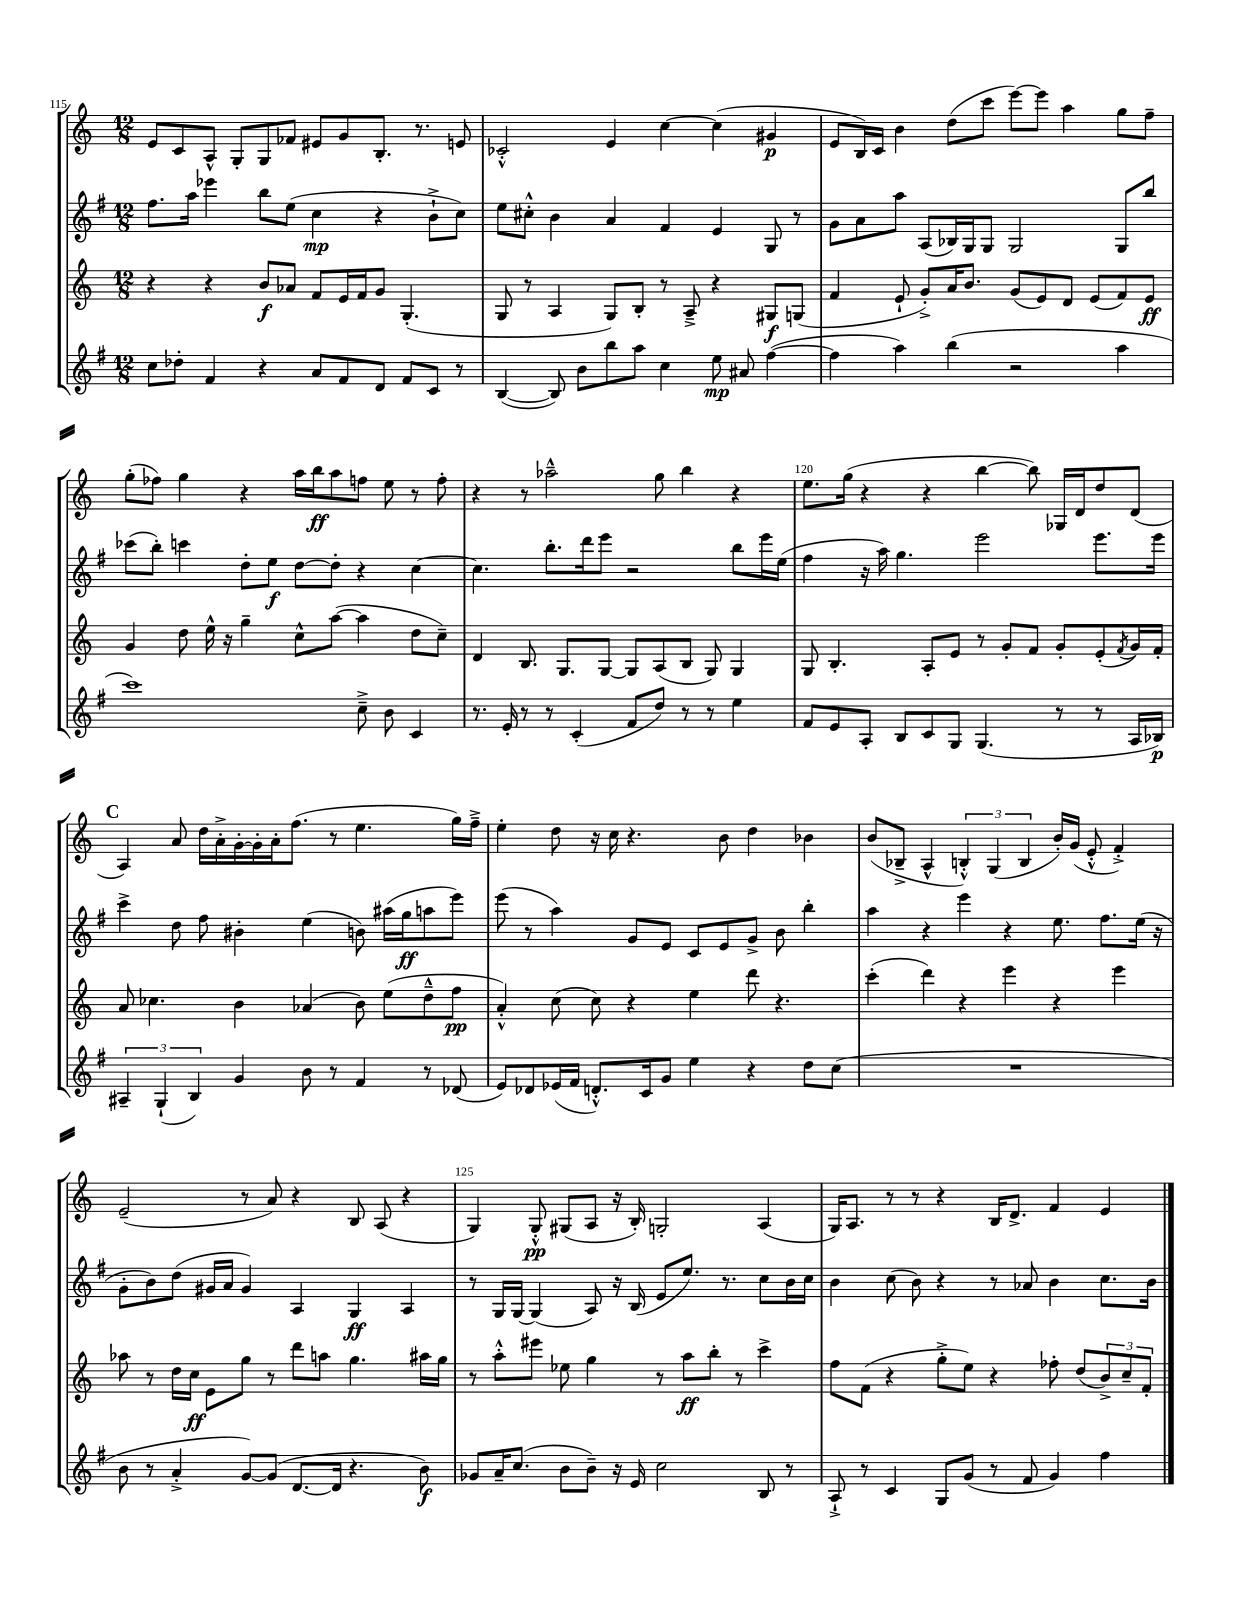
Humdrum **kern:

**kern	**dynam	**kern	**dynam	**kern	**dynam	**kern	**dynam
*part4	*part4	*part3	*part3	*part2	*part2	*part1	*part1
*staff4	*staff4	*staff3	*staff3	*staff2	*staff2	*staff1	*staff1
*clefG2	*	*clefG2	*	*clefG2	*	*clefG2	*
*k[f#]	*	*k[]	*	*k[f#]	*	*k[]	*
*M12/8	*	*M12/8	*	*M12/8	*	*M12/8	*
=115	=115	=115	=115	=115	=115	=115	=115
8cc\L	.	4r	.	8.ff#\L	.	8e/L	.
8dd-X'\J	.	.	.	.	.	8c/	.
.	.	.	.	16aa\Jk	.	.	.
4f#/	.	4r	.	4eee-X\	.	8A^^/J	.
.	.	.	.	.	.	8G'/L	.
4r	.	8b/L	f	8bb\L	.	8G/	.
.	.	8a-X/J	.	(8ee\J	.	8f-X/J	.
8a/L	.	8f/L	.	4cc\	mp	8e#X/L	.
8f#/	.	16e/L	.	.	.	8g/	.
.	.	16f/J	.	.	.	.	.
8d/J	.	8g/J	.	4r	.	8.B'/J	.
8f#/L	.	(4.G'/	.	.	.	.	.
.	.	.	.	.	.	8.r	.
8c/J	.	.	.	8b`^\L	.	.	.
8r	.	.	.	8cc\J)	.	8en/	.
=116	=116	=116	=116	=116	=116	=116	=116
([4B/	.	8G/	.	8ee\L	.	2c-X'^^/	.
.	.	8r	.	8cc#X'^^\J	.	.	.
8B/])	.	4A/	.	4b\	.	.	.
8b\L	.	.	.	.	.	.	.
8bb\	.	8G/L)	.	4a/	.	4e/	.
8aa\J	.	8B'/J	.	.	.	.	.
4cc\	.	8r	.	4f#/	.	[4cc\	.
.	.	8A~^/	.	.	.	.	.
8ee\	mp	4r	.	4e/	.	(4cc\]	.
8a#X/	.	.	.	.	.	.	.
([4ff#\	.	8G#X/L	f	8G/	.	4g#X/	p
.	.	(8Gn/J	.	8r	.	.	.
=117	=117	=117	=117	=117	=117	=117	=117
4ff#\]	.	4f/	.	8g\L	.	8e/L	.
.	.	.	.	8a\	.	16B/L)	.
.	.	.	.	.	.	16c/JJ	.
4aa\)	.	8e`/	.	8aa\J	.	4b\	.
.	.	8g'^/L)	.	(8A/L	.	.	.
(4bb\	.	16a/K	.	16B-X/L)	.	(8dd\L	.
.	.	8.b/J	.	16G/J	.	.	.
.	.	.	.	8G/J	.	8ccc\J	.
2r	.	(8g/L	.	2G/	.	[8eee\L)	.
.	.	8e/)	.	.	.	8eee\J]	.
.	.	8d/J	.	.	.	4aa\	.
.	.	(8e/L	.	.	.	.	.
4aa\	.	8f/)	.	8G/L	.	8gg\L	.
.	.	8e/J	ff	8bb/J	.	8ff~\J	.
!!LO:LB:g=z
=118	=118	=118	=118	=118	=118	=118	=118
1ccc)	.	4g/	.	(8ccc-X\L	.	(8gg'\L	.
.	.	.	.	8bb'\J)	.	8ff-X\J)	.
.	.	8dd\	.	4cccn\	.	4gg\	.
.	.	16ee^^\	.	.	.	.	.
.	.	16r	.	.	.	.	.
.	.	4gg~\	.	8dd'\L	.	4r	.
.	.	.	.	8ee\J	f	.	.
.	.	8cc^^\L	.	[8dd\L	.	16aa\LL	.
.	.	.	.	.	.	16bb\J	ff
.	.	([8aa\J	.	8dd'\J]	.	8aa\	.
8cc~^\	.	4aa\]	.	4r	.	8ffn\J	.
8b\	.	.	.	.	.	8ee\	.
4c/	.	8dd\L	.	[4cc\	.	8r	.
.	.	8cc~\J)	.	.	.	8ff'\	.
=119	=119	=119	=119	=119	=119	=119	=119
8.r	.	4d/	.	4.cc\]	.	4r	.
16e'/	.	.	.	.	.	.	.
8r	.	8.B/	.	.	.	8r	.
8r	.	.	.	8.bb'\L	.	2aa-X~^^\	.
.	.	8.G/L	.	.	.	.	.
(4c'/	.	.	.	.	.	.	.
.	.	.	.	16ddd\k	.	.	.
.	.	[8G/J	.	8eee\J	.	.	.
8f#/L	.	8G/L]	.	2r	.	.	.
8dd/J)	.	(8A/	.	.	.	8gg\	.
8r	.	8B/J	.	.	.	4bb\	.
8r	.	8G/)	.	.	.	.	.
4ee\	.	4G/	.	8bb\L	.	4r	.
.	.	.	.	16eee\L	.	.	.
.	.	.	.	(16ee\JJ	.	.	.
=120	=120	=120	=120	=120	=120	=120	=120
8f#/L	.	8G/	.	4ff#\	.	8.ee\L	.
8e/	.	4.B'/	.	.	.	.	.
.	.	.	.	.	.	(16gg\Jk	.
8A'/J	.	.	.	16r	.	4r	.
.	.	.	.	16aa\)	.	.	.
8B/L	.	.	.	4.gg\	.	.	.
8c/	.	8A'/L	.	.	.	4r	.
8G/J	.	8e/J	.	.	.	.	.
(4.G/	.	8r	.	2eee\	.	[4bb\	.
.	.	8g'/L	.	.	.	.	.
.	.	8f/J	.	.	.	8bb\])	.
8r	.	8g'/L	.	.	.	16G-X/LL	.
.	.	.	.	.	.	16d/J	.
8r	.	(8e'/	.	8.eee\L	.	8dd/	.
.	.	8qf/	.	.	.	.	.
16A/LL	.	16g/L)	.	.	.	(8d/J	.
16B-X/JJ)	p	16f'/JJ	.	16eee\Jk	.	.	.
!!LO:LB:g=z
!!LO:REH:place=s1:t=C
=121	=121	=121	=121	=121	=121	=121	=121
6A#X~/	.	8a/	.	4ccc^\	.	4A/)	.
.	.	4.cc-X\	.	.	.	.	.
(6G`/	.	.	.	.	.	.	.
.	.	.	.	8dd\	.	8a/	.
6B/)	.	.	.	.	.	.	.
.	.	.	.	8ff#\	.	16dd\LL	.
.	.	.	.	.	.	16a'^\	.
4g/	.	4b\	.	4b#X'\	.	[16g'\	.
.	.	.	.	.	.	16g'\]	.
.	.	.	.	.	.	16a'\J	.
.	.	.	.	.	.	(8.ff\J	.
8b\	.	(4a-X/	.	(4ee\	.	.	.
8r	.	.	.	.	.	8r	.
4f#/	.	8b\)	.	8bn\)	.	4.ee\	.
.	.	(8ee\L	.	(16aa#X\LL	.	.	.
.	.	.	.	16gg\J	ff	.	.
8r	.	8dd~^^\	.	8aan\	.	.	.
(8d-X/	.	8ff\J	pp	8eee\J)	.	16gg\LL)	.
.	.	.	.	.	.	16ff~^\JJ	.
=122	=122	=122	=122	=122	=122	=122	=122
8e/L)	.	4a'^^/)	.	(8eee\	.	4ee'\	.
8d-X/	.	.	.	8r	.	.	.
(16e-X/L	.	(8cc\	.	4aa\)	.	8dd\	.
16f#/JJ	.	.	.	.	.	.	.
8.dn'^^/L)	.	8cc\)	.	.	.	16r	.
.	.	.	.	.	.	16cc\	.
.	.	4r	.	8g/L	.	4.r	.
16c/k	.	.	.	.	.	.	.
8g/J	.	.	.	8e/J	.	.	.
4ee\	.	4ee\	.	8c/L	.	.	.
.	.	.	.	8e/	.	8b\	.
4r	.	8ddd\	.	8g^/J	.	4dd\	.
.	.	4.r	.	8b\	.	.	.
8dd\L	.	.	.	4bb'\	.	4b-X\	.
(8cc\J	.	.	.	.	.	.	.
=123	=123	=123	=123	=123	=123	=123	=123
1.r	.	(4ccc'\	.	4aa\	.	(8b/L	.
.	.	.	.	.	.	8B-X~^/J	.
.	.	4ddd\)	.	4r	.	4A^^/	.
.	.	4r	.	4eee\	.	6Bn'^^/)	.
.	.	.	.	.	.	(6G/	.
.	.	4eee\	.	4r	.	.	.
.	.	.	.	.	.	6B/	.
.	.	4r	.	8.ee\	.	16b'/LL)	.
.	.	.	.	.	.	(16g/JJ	.
.	.	.	.	.	.	8e'^^/	.
.	.	.	.	8.ff#\L	.	.	.
.	.	4eee\	.	.	.	4f'^/)	.
.	.	.	.	(16ee\Jk	.	.	.
.	.	.	.	16r	.	.	.
!!LO:LB:g=z
=124	=124	=124	=124	=124	=124	=124	=124
8b\	.	8aa-X\	.	8g'\L	.	(2e~/	.
8r	.	8r	.	8b\)	.	.	.
4a'^/	.	16dd\LL	.	(8dd\J	.	.	.
.	.	16cc\JJ	ff	.	.	.	.
.	.	8e\L	.	16g#X/LL	.	.	.
.	.	.	.	16a/JJ	.	.	.
[8g/L)	.	8gg\J	.	4g#/)	.	8r	.
(8g/J]	.	8r	.	.	.	8a/)	.
[8.d/L	.	8ddd\L	.	4A/	.	4r	.
.	.	8aan\J	.	.	.	.	.
16d/Jk]	.	.	.	.	.	.	.
4.r	.	4.gg\	.	4G/	ff	8B/	.
.	.	.	.	.	.	(8A/	.
.	.	.	.	4A/	.	4r	.
8b\)	f	16aa#X\LL	.	.	.	.	.
.	.	16gg\JJ	.	.	.	.	.
=125	=125	=125	=125	=125	=125	=125	=125
8g-X/L	.	8r	.	8r	.	4G/)	.
16a~/K	.	8aa'^^\L	.	16G/LL	.	.	.
(8.cc/J	.	.	.	[16G/JJ	.	.	.
.	.	8eee#X\J	.	(4G/]	.	8G'^^/	pp
8b\L	.	8ee-X\	.	.	.	(8G#X/L	.
8b~\J)	.	4gg\	.	8A/)	.	8A/J	.
16r	.	.	.	16r	.	16r	.
16e/	.	.	.	(16B/	.	16B'/)	.
2cc\	.	8r	.	8e/L	.	2Gn'/	.
.	.	8aa\L	ff	8.ee/J)	.	.	.
.	.	8bb'\J	.	.	.	.	.
.	.	.	.	8.r	.	.	.
.	.	8r	.	.	.	.	.
8B/	.	4ccc^\	.	8cc\L	.	(4A/	.
8r	.	.	.	16b\L	.	.	.
.	.	.	.	16cc\JJ	.	.	.
=126	=126	=126	=126	=126	=126	=126	=126
8A`^/	.	8ff\L	.	4b\	.	16G/KL)	.
.	.	.	.	.	.	8.A/J	.
8r	.	(8f\J	.	.	.	.	.
4c/	.	4r	.	(8cc\	.	8r	.
.	.	.	.	8b\)	.	8r	.
8G/L	.	8gg'^\L	.	4r	.	4r	.
(8g/J	.	8ee\J)	.	.	.	.	.
8r	.	4r	.	8r	.	16B/KL	.
.	.	.	.	.	.	8.d^/J	.
8f#/	.	.	.	8a-X/	.	.	.
4g/)	.	8ff-X'\	.	4b\	.	4f/	.
.	.	(8dd/L	.	.	.	.	.
4ff#\	.	12b^/)	.	8.cc\L	.	4e/	.
.	.	12cc~/	.	.	.	.	.
.	.	12f'/J	.	.	.	.	.
.	.	.	.	16b\Jk	.	.	.
==	==	==	==	==	==	==	==
*-	*-	*-	*-	*-	*-	*-	*-
